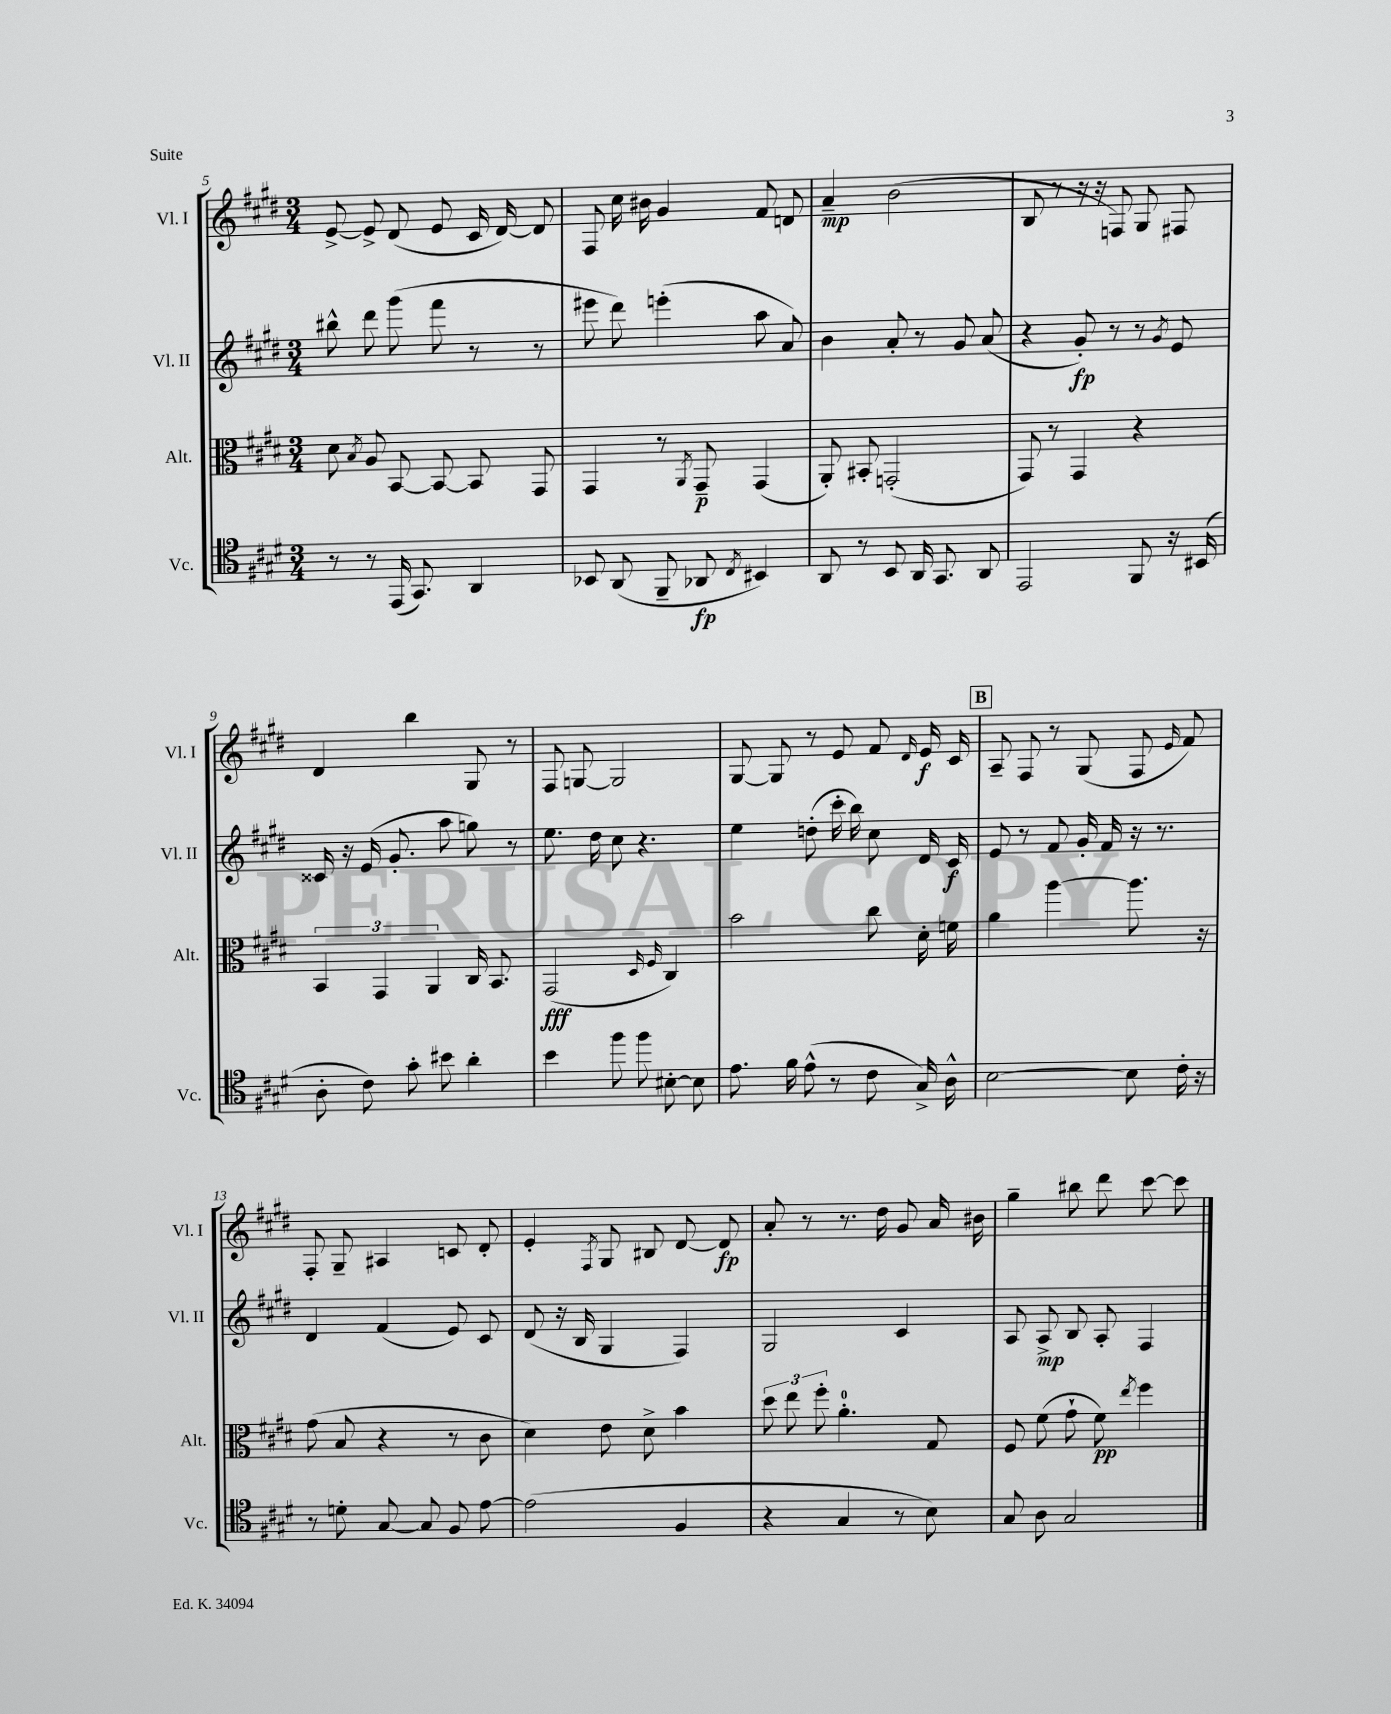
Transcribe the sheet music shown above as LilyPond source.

<<
\new StaffGroup <<
\new Staff = "s0" \with { instrumentName = "Vl. I" shortInstrumentName = "Vl. I" } {
    \clef treble \key e \major \numericTimeSignature \time 3/4
    \autoBeamOff e'8~-> e'8-> dis'8( e'8 cis'16 dis'16~) dis'8 |
    fis8 cis''16 bis'16 gis'4 fis'8 d'8 |
    a'4--\mp b'2( |
    b8 r8 r16 r16 f8) gis8 fis8 |
    dis'4 b''4 gis8 r8 |
    fis8 g8~ g2 |
    gis8~ gis8 r8 e'8 fis'8 \grace { dis'16 } e'16\f cis'16 |
    \mark \markup { \box "B" } a8-- fis8 r8 gis8( fis8 \grace { e'16 } fis'8) |
    fis8-. gis8-- ais4 c'8 dis'8-. |
    e'4-. \acciaccatura { fis8 } gis8 bis8 dis'8~ dis'8\fp |
    a'8-. r8 r8. dis''16 gis'8 a'16 bis'16 |
    gis''4-- bis''8 dis'''8 cis'''8~ cis'''8 \bar "|." |
}
\new Staff = "s1" \with { instrumentName = "Vl. II" shortInstrumentName = "Vl. II" } {
    \clef treble \key e \major \numericTimeSignature \time 3/4
    \autoBeamOff bis''8-^ dis'''8 gis'''8( fis'''8 r8 r8 |
    eis'''8 dis'''8) e'''4-.( a''8 a'8) |
    b'4 a'8-. r8 gis'8 a'8( |
    r4 gis'8-.\fp) r8 r8 \acciaccatura { gis'8 } e'8 |
    cisis'16 r16 e'16( gis'8.-. a''8 g''8) r8 |
    e''8. dis''16 cis''8 r4. |
    e''4 d''8-.( cis'''16-. b''16) cis''8 dis'16 cis'16\f |
    \mark \markup { \box "B" } e'8 r8 fis'8 gis'16-. fis'16 r16 r8. |
    dis'4 fis'4( e'8) cis'8 |
    dis'8( r16 b16 gis4 fis4) |
    gis2 cis'4 |
    a8 a8->\mp b8 a8-. fis4 \bar "|." |
}
\new Staff = "s2" \with { instrumentName = "Alt." shortInstrumentName = "Alt." } {
    \clef alto \key e \major \numericTimeSignature \time 3/4
    \autoBeamOff dis'8 \acciaccatura { b8 } a8 b,8~ b,8~ b,8 gis,8 |
    gis,4 r8 \acciaccatura { a,8 } gis,8--\p gis,4( |
    a,8-.) bis,8-. g,2-.( |
    gis,8) r8 gis,4 r4 |
    \tuplet 3/2 { b,4 gis,4 a,4 } cis16 b,8. |
    gis,2\fff( \grace { dis16 fis16 } cis4) |
    b'2 cis''8 dis'16-. f'16 |
    \mark \markup { \box "B" } a'4 a''4~ a''8. r16 |
    gis'8( b8 r4 r8 cis'8 |
    dis'4) e'8 dis'8-> b'4 |
    \tuplet 3/2 { dis''8 e''8 fis''8-. } a'4.-0-. gis8 |
    fis8 fis'8( gis'8-! fis'8\pp) \acciaccatura { e''8 } fis''4 \bar "|." |
}
\new Staff = "s3" \with { instrumentName = "Vc." shortInstrumentName = "Vc." } {
    \clef tenor \key e \major \numericTimeSignature \time 3/4
    \autoBeamOff r8 r8 e,16( gis,8.) a,4 |
    bes,8 a,8( fis,8-- aes,8\fp \acciaccatura { cis8 } bis,4) |
    a,8 r8 b,8 a,16 gis,8. a,8 |
    e,2 fis,8 r16 bis,16( |
    a8-. cis'8) gis'8-. bis'8 a'4-. |
    b'4 fis''8 fis''8 bis8~-. bis8 |
    e'8. fis'16 e'8-^( r8 cis'8 gis16->) a16-^ |
    \mark \markup { \box "B" } b2~ b8 cis'16-. r16 |
    r8 d'8-. gis8~ gis8 fis8 e'8~ |
    e'2( fis4 |
    r4 gis4 r8 b8) |
    gis8 a8 gis2 \bar "|." |
}
>>
>>
\layout { \context { \Score currentBarNumber = #5 } }
